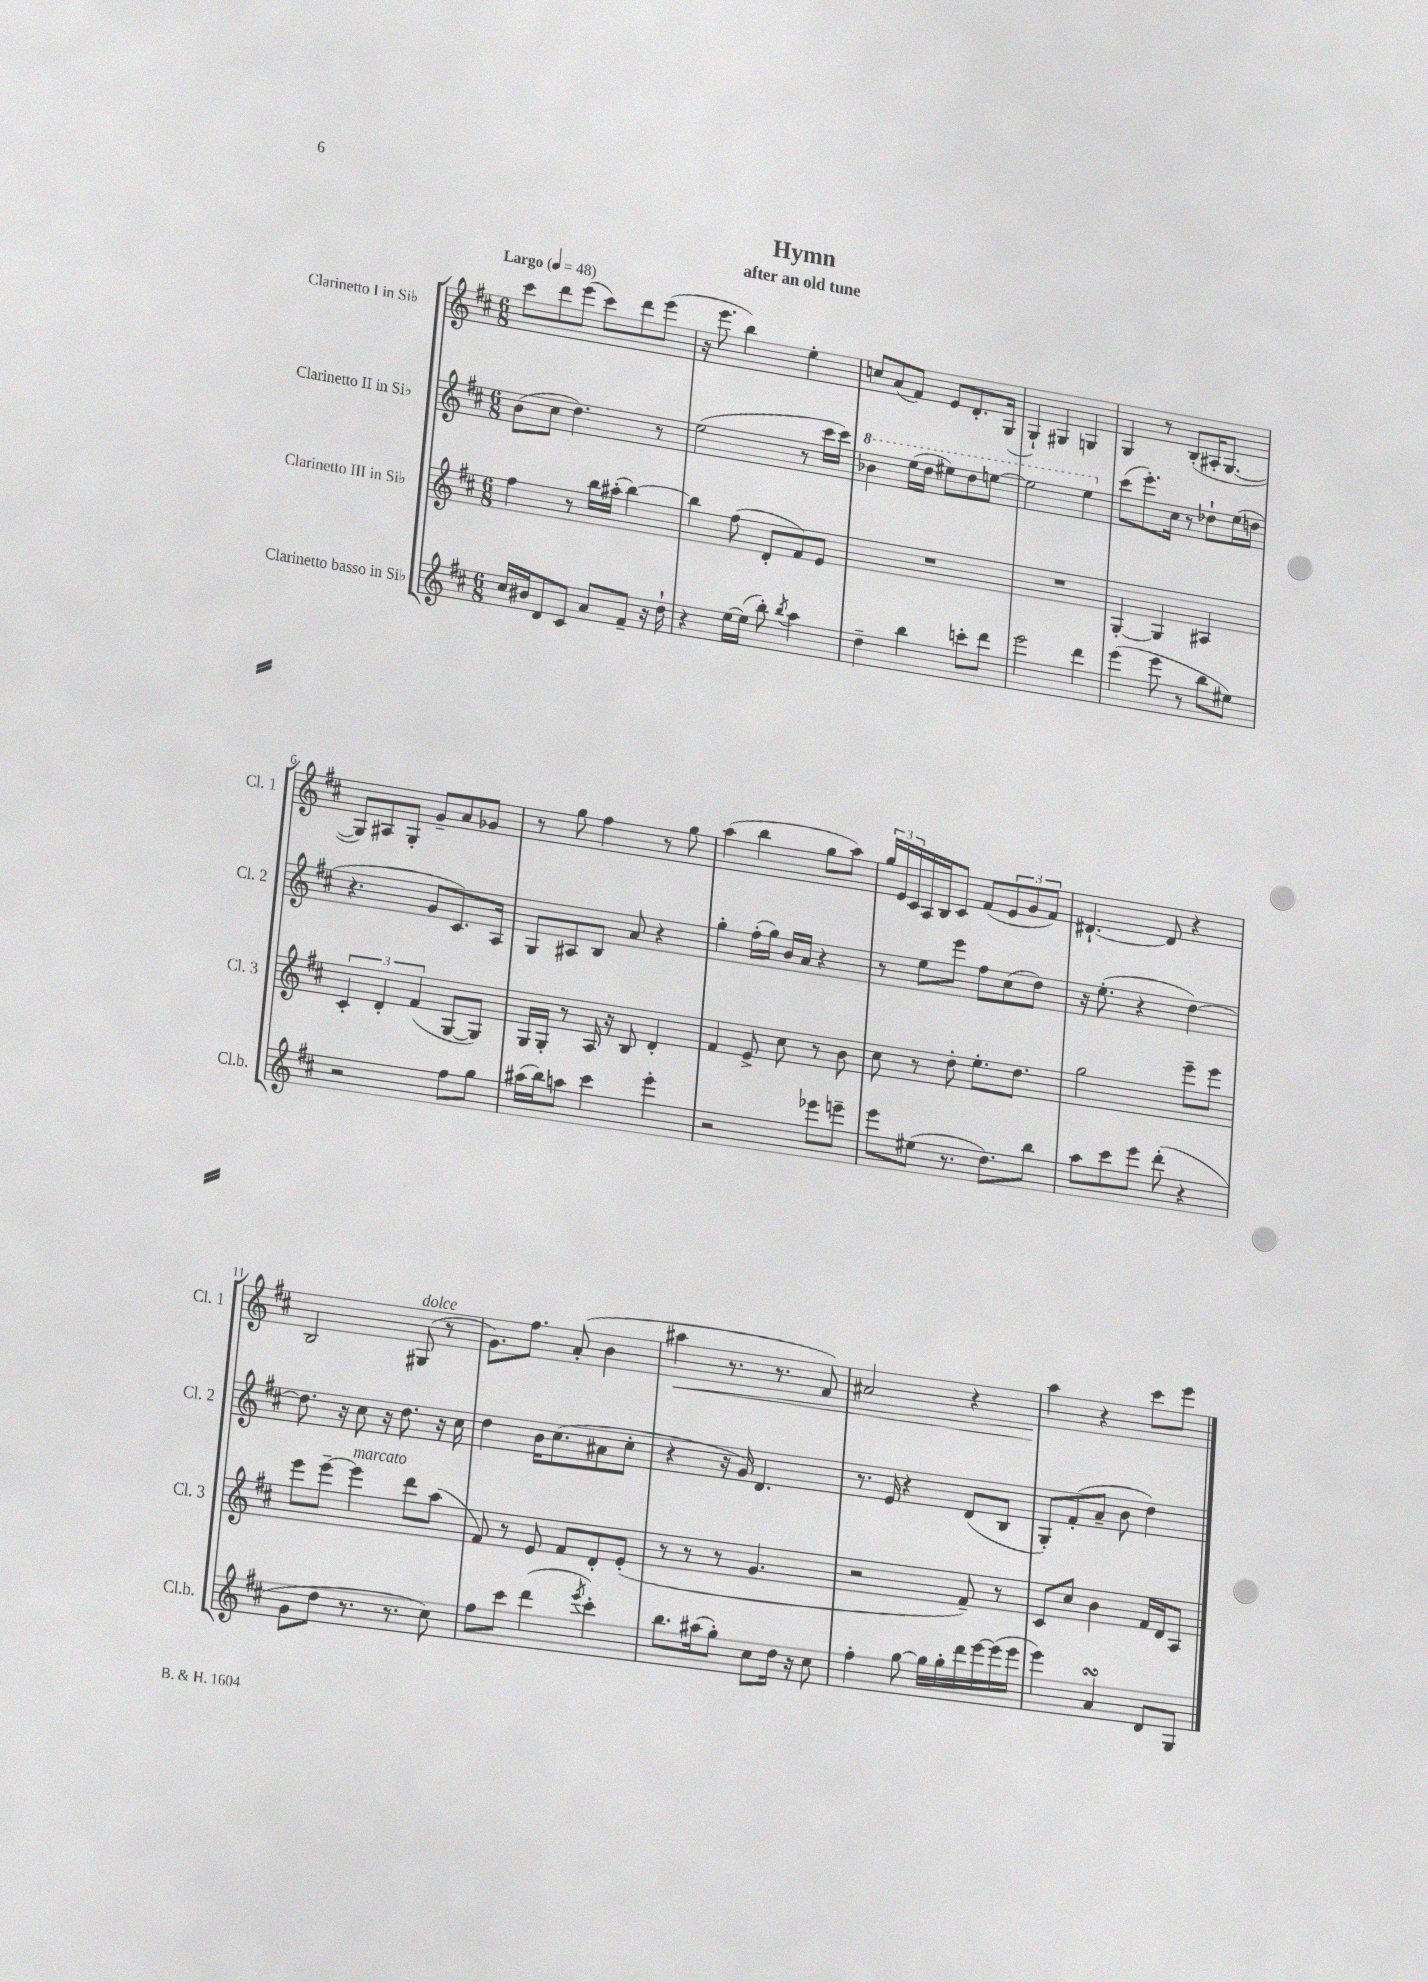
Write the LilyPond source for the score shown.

\header { title = "Hymn" subtitle = "after an old tune" }
<<
\new StaffGroup <<
\new Staff = "s0" \with { instrumentName = "Clarinetto I in Sib" shortInstrumentName = "Cl. 1" } {
    \clef treble \key d \major \numericTimeSignature \time 6/8 \tempo "Largo" 4 = 48
    cis'''8 d'''8 e'''8( cis'''8) d'''8 e'''8( |
    r16 e'''8. b''4) e''4-. |
    c''8 a'8( fis'8) e'8 d'8.-. g16( |
    g4-!) gis4 g4 |
    g4 r8 b8-.( ais16-. g8.~ |
    g8) ais8 g8-. g'8-- a'8 ges'8 |
    r8 g''8 fis''4 r8 g''8 |
    a''4( b''4 g''8 a''8) |
    \tuplet 3/2 { g''16 e'16 cis'16 } a16 b16 cis'8 fis'8( \tuplet 3/2 { e'8 g'8 fis'8) } |
    dis'4.~-! dis'8 r4 |
    b2 gis8^\markup { \italic "dolce" }( r8 |
    g'8.) fis''8. a'8-.( b'4 |
    ais''4\< r8. r8. fis'8) |
    ais'2 r4 |
    a''4\! r4 cis'''8 e'''8 \bar "|." |
}
\new Staff = "s1" \with { instrumentName = "Clarinetto II in Sib" shortInstrumentName = "Cl. 2" } {
    \clef treble \key d \major \numericTimeSignature \time 6/8
    b'8( cis''8 d''4.) r8 |
    e''2( r8 cis'''16 cis'''16) |
    \ottava #1 bes''4 e'''16( d'''16 eis'''8) d'''8 e'''8~ |
    e'''2 e'''4 \ottava #0 |
    cis'''8( e'''8.-.) cis''16 r8 des''8-! e''16( d''16 |
    r4. g'8 cis'8.) a16 |
    g8 ais8 b8 a'8 r4 |
    g''4-. fis''16-.( g''16) b'16 a'16 r4 |
    r8 e''8 e'''8 fis''8 cis''8( d''8) |
    r16 e''8.-.( r4 d''4~) |
    d''8. r16 cis''8 r16 d''8. r16 cis''16 |
    d''4 b'16 cis''8.( ais'8 cis''8-. |
    r4 r16 g'16) d'4. |
    r8. e'16 r4 d'8( b8 |
    g8-.) fis'8-.( a'8-- b'8 d''4) \bar "|." |
}
\new Staff = "s2" \with { instrumentName = "Clarinetto III in Sib" shortInstrumentName = "Cl. 3" } {
    \clef treble \key d \major \numericTimeSignature \time 6/8
    fis''4 r8 b''16 ais''16-.( b''4~) |
    b''4 fis''8( d'8-. fis'8) e'8 |
    R2. |
    R2. |
    g4~-. g4 ais4 |
    \tuplet 3/2 { cis'4-. d'4-. fis'4( } g8~ g8) |
    g16 g16-. r8 a16 r16 b8 d'4-. |
    fis'4 e'8-> cis''8 r8 b'8 |
    cis''8 r8 d''8-. e''8.-. d''8. |
    g''2 e'''8-- e'''8 |
    e'''8 e'''8~-- e'''4^\markup { \italic "marcato" } d'''8 a''8( |
    fis'8) r8 e'8 fis'8 d'8-. e'8-.( |
    r8 r8 r8 g'4. |
    r2 fis'8--) r8 |
    cis'8 cis''8 b'4 fis'16 d'16 a8 \bar "|." |
}
\new Staff = "s3" \with { instrumentName = "Clarinetto basso in Sib" shortInstrumentName = "Cl.b." } {
    \clef treble \key d \major \numericTimeSignature \time 6/8
    cis''16 bis'16 d'8 cis'8 a'8 fis'8-- r16 d''16-! |
    r4 e''16~ e''16( b''8-.) \acciaccatura { b''8 } a''4 |
    d''4-- b''4 c'''8-. d'''8 |
    e'''2 d'''4 |
    e'''4( e'''8 r8 b''8 eis''8) |
    r2 fis''8 g''8 |
    ais''16( b''16) a''8 cis'''4 e'''4-. |
    r2 ees'''8 e'''8-- |
    e'''8 eis''8( r8. d''8.) b''8 |
    a''8 cis'''8 e'''8 d'''8-.( r4 |
    g'8 d''8 r8. r8. cis''8) |
    fis''8 cis'''8 d'''4( \acciaccatura { e'''8 } cis'''4-.) |
    b''8. ais''16( g''8-.) cis''8 d''16 r16 cis''8 |
    fis''4-. g''8~ g''16 g''16-. d'''16 e'''16~ e'''16( e'''16 |
    e'''4) a'4\turn d'8 g8 \bar "|." |
}
>>
>>
